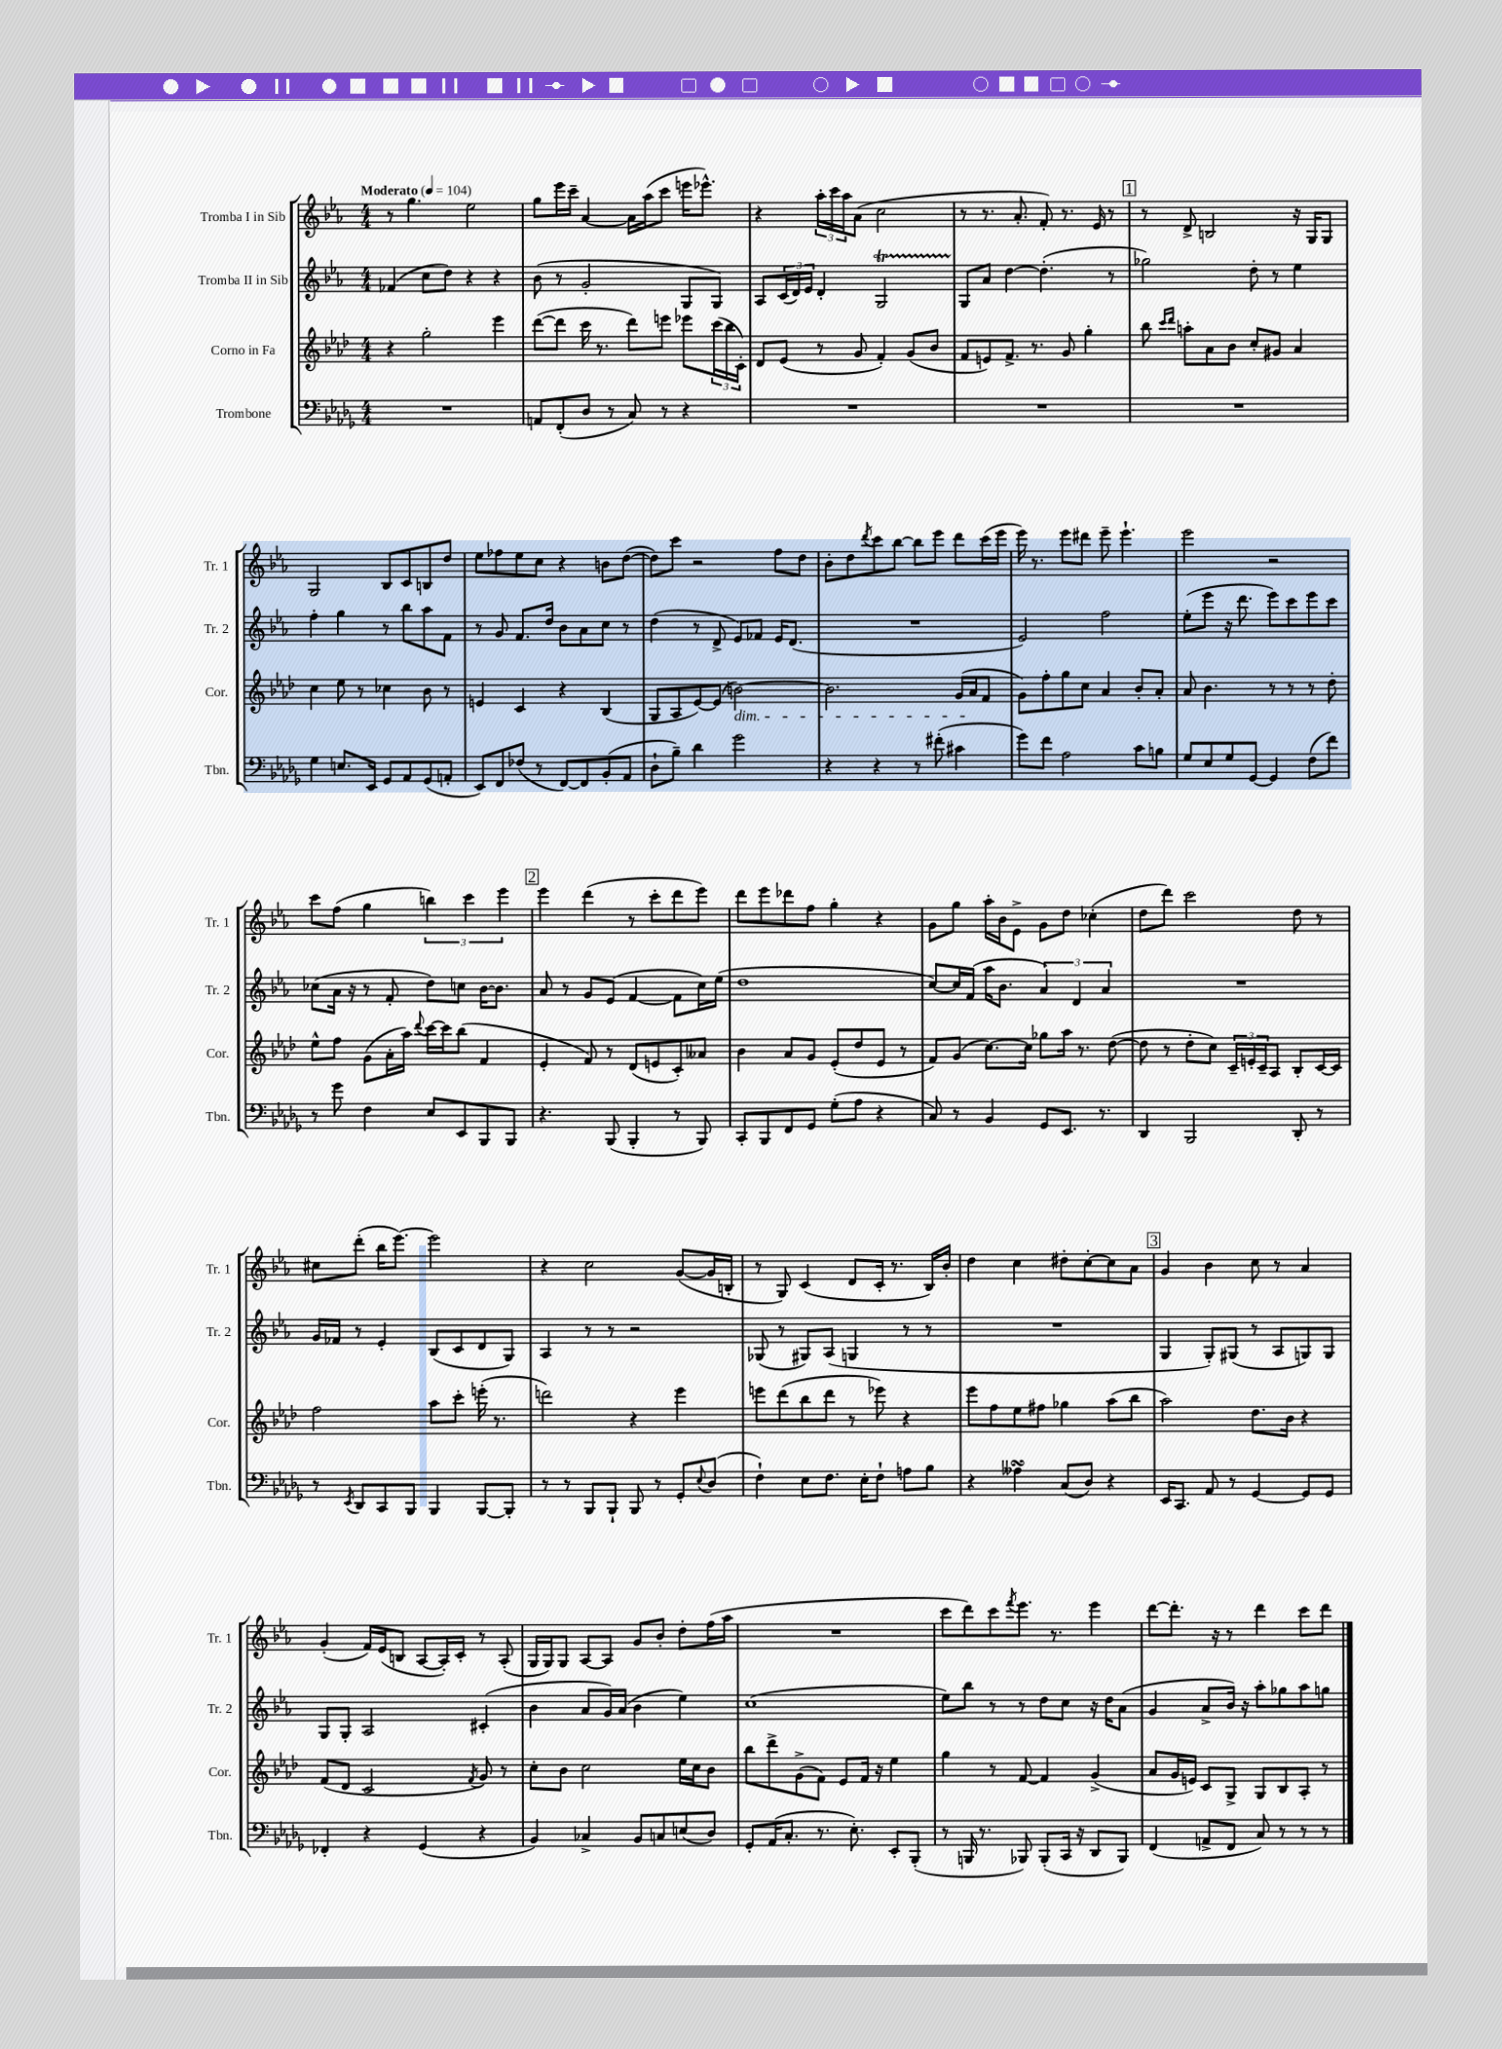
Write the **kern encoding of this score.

**kern	**kern	**kern	**kern
*part4	*part3	*part2	*part1
*staff4	*staff3	*staff2	*staff1
*I"Trombone	*I"Corno in Fa	*I"Tromba II in Sib	*I"Tromba I in Sib
*I'Tbn.	*I'Cor.	*I'Tr. 2	*I'Tr. 1
*clefF4	*clefG2	*clefG2	*clefG2
*k[b-e-a-d-g-]	*k[b-e-a-d-]	*k[b-e-a-]	*k[b-e-a-]
*M4/4	*M4/4	*M4/4	*M4/4
*MM104	*MM104	*MM104	*MM104
=1	=1	=1	=1
!	!	!	!LO:TX:a:B:t=Moderato
1r	4r	(4f-X/	8r
.	.	.	4.gg\
.	2gg'\	8cc\L	.
.	.	8dd\J)	.
.	.	4r	2ee-\
.	4eee-\	4r	.
=2	=2	=2	=2
8AAn/L	([8ddd-\L	(8b-\	8gg\L
(8FF'/	8ddd-\J]	8r	16eee-\L
.	.	.	16ccc~\JJ
8D-/J	16ccc\	2g'/	[4a-/
.	8.r	.	.
8r	.	.	.
8C/)	8ddd-\L)	.	16a-\LL]
.	.	.	(16aa-\J
8r	8eeen\J	.	8ccc\J
4r	8eee-X\L	8G/L	16eeen\KL
.	.	.	8.eee-X^^\J)
.	(24ccc\L	8G/J)	.
.	24bb-\	.	.
.	24c'\JJ)	.	.
=3	=3	=3	=3
1r	8d-/L	8A-/L	4r
.	(8e-/J	(24c/L	.
.	.	24d/)	.
.	.	24e-/JJ	.
.	8r	4d'/	24aa-'\LL
.	.	.	24ccc\
.	.	.	24aa-\J
.	8g/	.	(8a-\J
.	4f'/)	2Gt/	2cc\
.	(8g/L	.	.
.	8b-/J	.	.
=4	=4	=4	=4
1r	8f/L	8G/L	8r
.	8en/)	8a-/J	8.r
.	8.f^/J	[4dd\	.
.	.	.	8.a-'/
.	8.r	.	.
.	.	(4.dd'\]	8f'/)
.	8g/	.	8.r
.	4gg'\	.	.
.	.	.	16e-/
.	.	8r	8r
!!LO:REH:place=s1:t=1
=5	=5	=5	=5
1r	8bb-\	2gg-X\)	8r
.	16qqccc/LL	.	.
.	16qqddd-/JJ	.	.
.	8aan'\L	.	8d^/
.	8a-\	.	2Bn/
.	8b-\J	.	.
.	8cc'/L	8dd'\	.
.	8g#X/J	8r	.
.	4a-/	4ee-\	16r
.	.	.	16G/KL
.	.	.	8G/J
!!LO:LB:g=z
=6	=6	=6	=6
4G-\	4cc\	4ff'\	2G/
8.En/L	8ee-\	4gg\	.
.	8r	.	.
16EE-/Jk	.	.	.
8GG-/L	4cc-X\	8r	8B-/L
8AA-/	.	8bb-\L	8c/
(8GG-/	8b-\	8aa-\	8Bn/
8AAn'/J	8r	8f\J	8dd/J
=7	=7	=7	=7
8EE-/L)	4en/	8r	8ee-\L
8FF/	.	8g/	8ff-X\
(8F-X/J	4c/	8.f/L	8ee-\
8r	.	.	8cc\J
.	.	16dd/Jk	.
[8FF/L)	4r	8b-\L	4r
8FF/]	.	8a-\	.
(8BB-'/	(4B-/	8cc\J	8bn\L
8AA-/J	.	8r	([8dd\J
=8	=8	=8	=8
8D-`\L	8G/L	(4dd\	8dd\L])
8B-~\J)	8A-/	.	8ccc\J
4d-\	[8e-/)	8r	2r
.	(8e-/J]	8d^/	.
!	!LO:TX:b:i:t=dim.	!	!
2g-\	[2bn\)	8e-/L)	.
.	.	8f-X/J	.
.	.	16e-/KL	8ff\L
.	.	(8.d/J	.
.	.	.	8dd\J
=9	=9	=9	=9
4r	2.b\]	1r	8b-'\L
.	.	.	8dd\
.	.	.	8qddd/
4r	.	.	8ccc\
.	.	.	[8bb-\J
8r	.	.	8bb-\L]
(8f#X'\	.	.	8eee-\J
4c#X\	(16g/LL	.	8ddd\L
.	16a-/J	.	.
.	8f/J	.	(16ccc\L
.	.	.	16eee-\JJ
=10	=10	=10	=10
8g-\L)	8g\L)	2e-/)	16eee-\)
.	.	.	8.r
8f\J	8ff'\	.	.
2A-\	8gg\	.	8eee-\L
.	8cc\J	.	8ddd#X\J
.	4a-/	2ff\	8eee-~\
.	.	.	4.eee-`\
8c\L	8b-'/L	.	.
8Bn\J	8a-'/J	.	.
=11	=11	=11	=11
8G-/L	8a-/	(8ee-'\L	2eee-\
8E-/	4.b-\	8eee-\J	.
8G-/	.	16r	.
.	.	8.ddd\	.
[8GG-/J	.	.	.
4GG-/]	8r	8eee-\L)	2r
.	8r	8ccc\	.
(8F\L	8r	8eee-\	.
8f\J)	8dd-'\	8ccc\J	.
!!LO:LB:g=z
=12	=12	=12	=12
8r	8ee-^^\L	(8cc-X\L	8ccc\L
8g-\	8ff\J	16a-\Jk	(8ff\J
.	.	16r	.
4F\	(8g\L	8r	4gg\
.	16a-'\L	8f'/	.
.	16aa-\JJ)	.	.
.	8qqddd-/	.	.
8E-/L	[16ccc\LL	8dd\L)	6bbn\)
.	16ccc\J]	.	.
8EE-/	(8bb-\J	8ccn\J	.
.	.	.	6ccc\
8BBB-/	4f/	[16b-\KL	.
.	.	8.b-\J]	.
.	.	.	6eee-\
8BBB-/J	.	.	.
!!LO:REH:place=s1:t=2
=13	=13	=13	=13
4.r	4e-'/	8a-/	4eee-\
.	.	8r	.
.	8f/)	8g/L	(4ddd\
(8BBB-/	8r	(8e-/J	.
4BBB-'/	(8d-/L	[4f/	8r
.	8en/	.	8ccc'\L
8r	8c'/)	8f\L]	8ddd\
8BBB-/)	8a--X/J	16cc\L)	8eee-\J)
.	.	(16ee-\JJ	.
=14	=14	=14	=14
8CC'/L	4b-\	1dd	8ddd\L
8BBB-/	.	.	8eee-\
8FF/	8a-/L	.	8ddd-X\
8GG-/J	8g/J	.	8ff\J
(8G-'\L	(8e-'/L	.	4gg'\
8A-\J	8dd-/	.	.
4r	8e-/J	.	4r
.	8r	.	.
=15	=15	=15	=15
8C/)	8f/L)	[8cc/L)	8g\L
8r	(8g/J	16cc/L]	8gg\J
.	.	(16f/JJ	.
4BB-/	[8.cc\L)	16aa-\KL	16aa-'\LL
.	.	8.b-\J	16b-\J
.	.	.	8e-^\J
.	16cc\Jk]	.	.
8GG-/L	8gg-X\L	6a-/)	8g\L
8.EE-/J	16aa-\Jk	.	8dd\J
.	.	6d/	.
.	8.r	.	.
.	.	.	(4cc-X'\
8.r	.	.	.
.	.	6a-/	.
.	([8dd-\	.	.
=16	=16	=16	=16
4DD-/	8dd-\]	1r	8dd\L
.	8r	.	8ddd\J)
2BBB-/	8dd-'\L	.	2ccc\
.	8cc\J)	.	.
.	24c~/LL	.	.
.	24en'/	.	.
.	24c~/J	.	.
.	8A-/J	.	.
8DD-'/	8B-'/L	.	8dd\
8r	[16c/L	.	8r
.	16c/JJ]	.	.
!!LO:LB:g=z
=17	=17	=17	=17
8r	2ff\	16g/LL	8cc#X\L
.	.	16f-X/JJ	.
8qEE-/	.	.	.
8DD-/L	.	8r	(8ddd'\J
8CC/	.	4e-'/	16bb-\KL
.	.	.	[8.eee-\J)
8BBB-/J	.	.	.
4BBB-/	8aa-\L	(8B-/L	2eee-\]
.	8ccc'\J	8c/	.
[8BBB-/L	(16eeen'\	8d/	.
.	8.r	.	.
8BBB-'/J]	.	8G/J)	.
=18	=18	=18	=18
8r	2dddn\)	4A-/	4r
8r	.	.	.
8BBB-/L	.	8r	2cc\
8BBB-`/J	.	8r	.
8BBB-/	4r	2r	.
8r	.	.	.
8GG-'/L	4eee-\	.	([8g/L
8qqE-/	.	.	.
(8D-/J	.	.	16g/L]
.	.	.	16Bn'/JJ
=19	=19	=19	=19
4F`\)	8eeen\L	(8G-X/	8r
.	(8ddd-\	8r	8G/)
8E-\L	8bb-\	8G#X/L)	(4c/
8.F\J	8ddd-\J	(8A-/J	.
.	8r	4Gn/	8d/L
16E-'\KL	.	.	.
8F`\J	8eee-X\)	.	16c'/Jk
.	.	.	8.r
8An\L	4r	8r	.
8B-\J	.	8r	16B-/LL)
.	.	.	16b-'/JJ
=20	=20	=20	=20
4r	8eee-\L	1r	4dd\
.	8ff\	.	.
4A--XsSSs\	8ee-\	.	4cc\
.	8ff#X\J	.	.
(8C/L	4gg-X\	.	8dd#X'\L
8D-/J)	.	.	[8cc'\
4r	(8aa-\L	.	8cc\]
.	8bb-\J	.	8a-\J
!!LO:REH:place=s1:t=3
=21	=21	=21	=21
16EE-/KL	2aa-\)	4G/	4g/
8.CC/J	.	.	.
8AA-/	.	8G'/L)	4b-\
8r	.	(8G#X/J	.
[4GG-/	8.dd-\L	8r	8cc\
.	.	8A-/L	8r
.	16b-\Jk	.	.
8GG-/L]	4r	8Gn/)	4a-/
8GG-/J	.	8G/J	.
!!LO:LB:g=z
=22	=22	=22	=22
4FF-X'/	(8f/L	8G/L	(4g'/
.	8d-/J	8G'/J	.
4r	2c/	2A-/	16f/LL)
.	.	.	(16e-/J
.	.	.	8Bn/J
(4GG-/	.	.	[8A-/L
.	.	.	16A-'/L])
.	.	.	16c'/JJ
.	8qf/	.	.
4r	8g/)	(4c#X'/	8r
.	8r	.	(8A-'/
=23	=23	=23	=23
4BB-/)	8cc'\L	4b-\	16G/LL
.	.	.	16G/J)
.	8b-\J	.	8G/J
4C-X^/	2cc\	8a-/L	[8A-/L
.	.	16g/L)	8A-/J]
.	.	(16a-/JJ	.
8BB-/L	.	4b-\	8g/L
8Cn/	.	.	8b-'/J
(8En/	16ee-\LL	4ee-\)	8dd'\L
.	16cc\J	.	.
8D-/J)	8b-\J	.	(16ff\L
.	.	.	16aa-\JJ
=24	=24	=24	=24
8GG-'/L	8bb-\L	(1cc	1r
(16AA-/K	8ddd-^\	.	.
8.C'/J	.	.	.
.	(8g^\	.	.
8.r	8f\J)	.	.
.	8e-/L	.	.
8.E-'\)	.	.	.
.	16f/Jk	.	.
.	16r	.	.
8EE-'/L	4ee-\	.	.
(8BBB-'/J	.	.	.
=25	=25	=25	=25
8r	4gg\	8ee-\L)	8ccc\L
16BBBn/	.	8bb-\J	8ddd\)
8.r	.	.	.
.	8r	8r	8ccc\
.	.	.	8qfff/
8BBB-X/)	[8f/	8r	8.eee-\J
(8BBB-'/L	4f/]	8dd\L	.
.	.	.	8.r
16CC/Jk	.	8cc\J	.
16r	.	.	.
8DD-/L	(4g^/	16r	4eee-\
.	.	16dd\KL	.
8BBB-/J)	.	(8a-\J	.
=26	=26	=26	=26
(4FF/	8a-/L	4g/	[8ddd\L
.	16g/L	.	8.ddd'\J]
.	16en/JJ)	.	.
8AAn^/L	8c/L	8a-^/L	.
.	.	.	16r
8FF/J	8G^/J	16b-/Jk)	8r
.	.	16r	.
8C/)	8G/L	8aa-'\L	4ddd\
8r	8B-/	8gg-X\	.
8r	8A-'/J	8aa-\	8ccc\L
8r	8r	8ggn\J	8ddd\J
==	==	==	==
*-	*-	*-	*-
